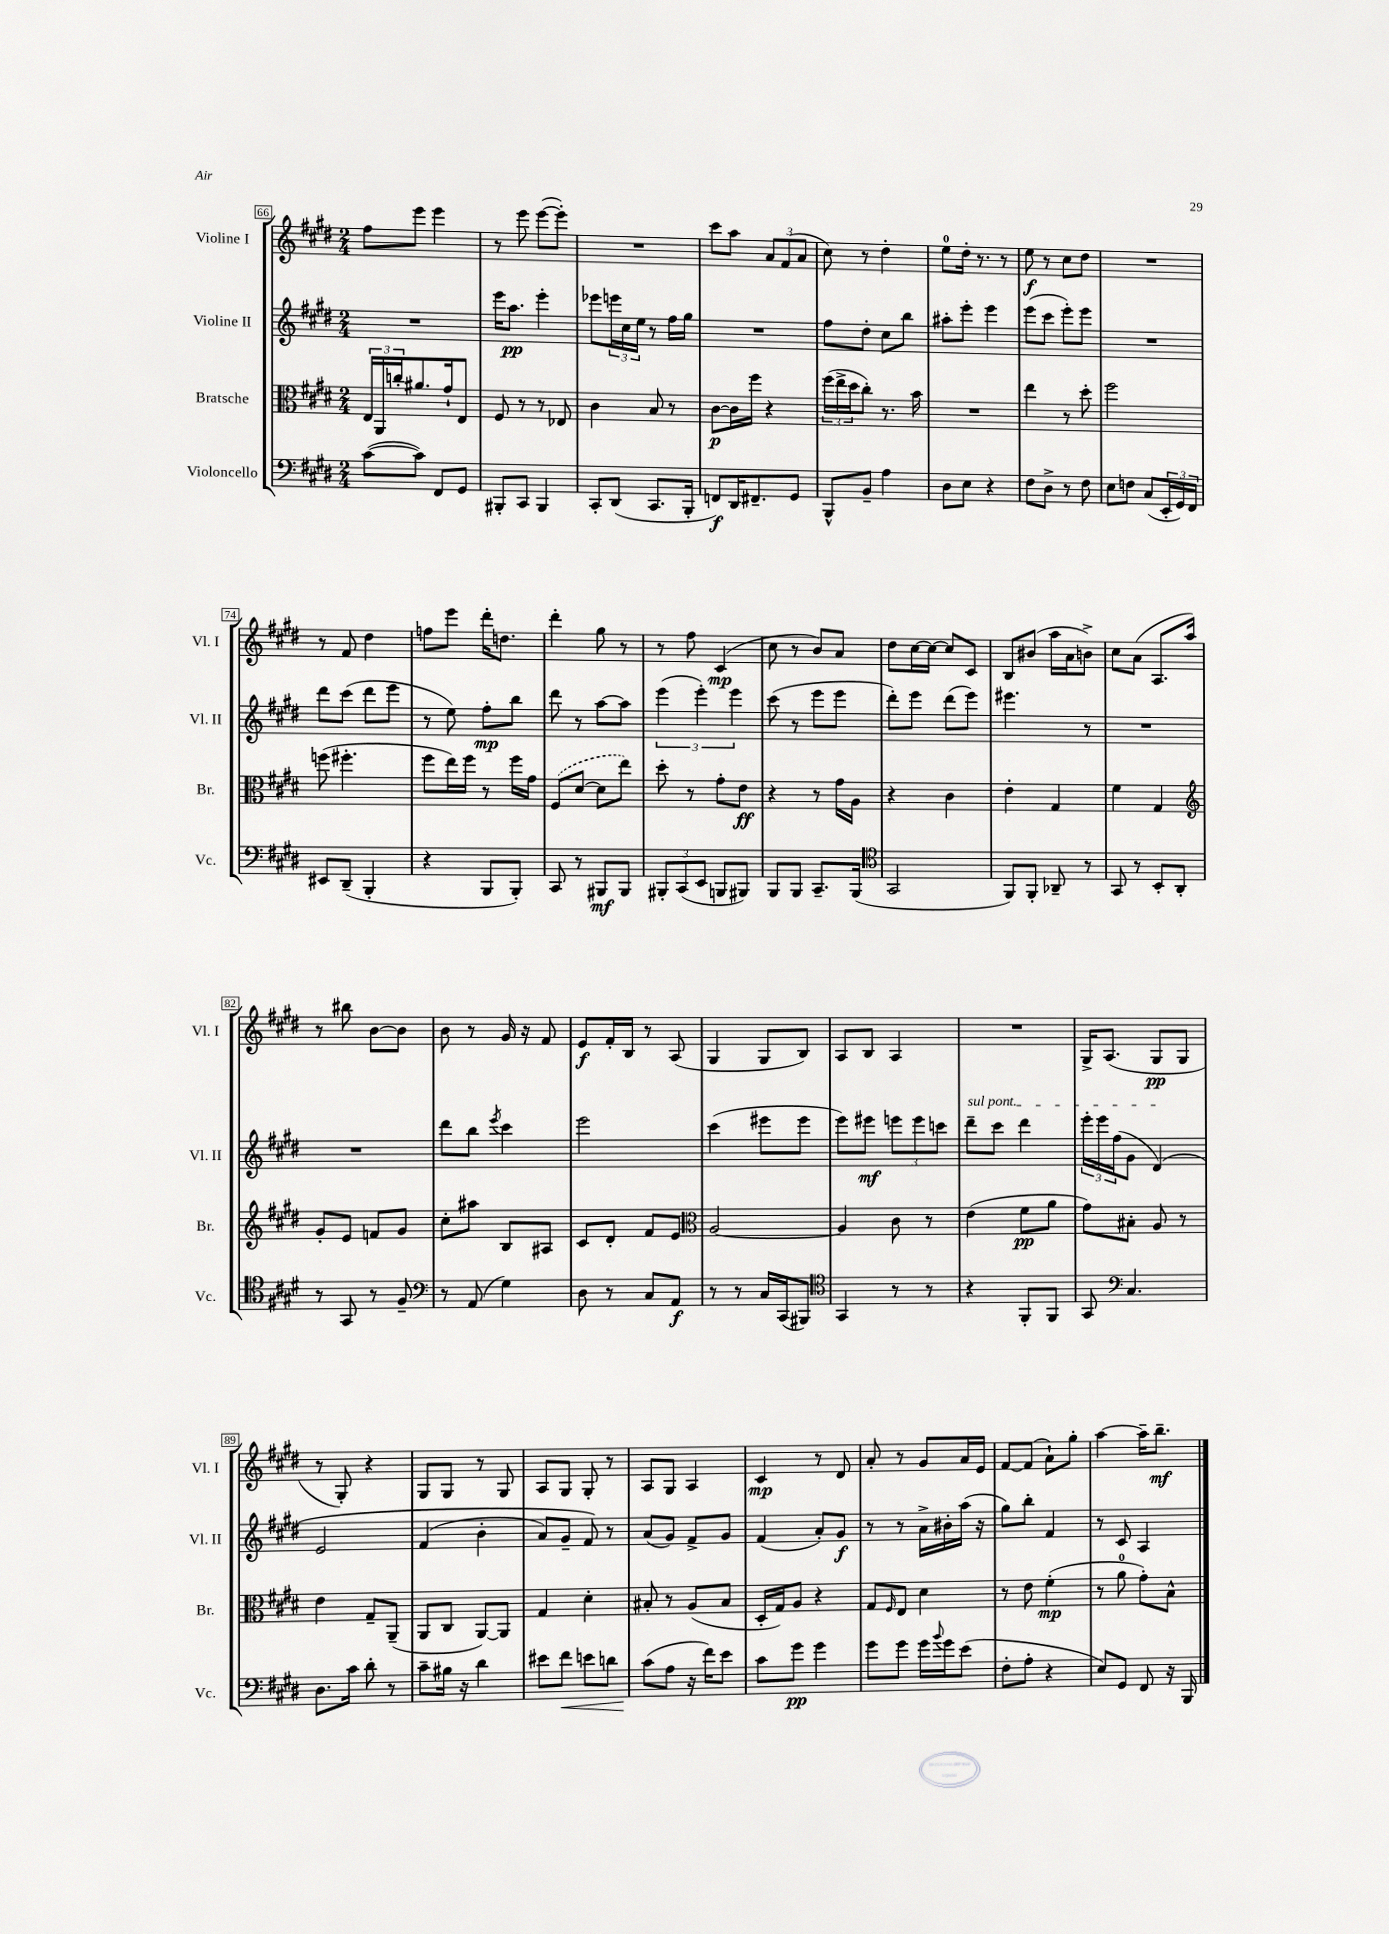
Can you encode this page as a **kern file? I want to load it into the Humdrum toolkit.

**kern	**dynam	**kern	**dynam	**kern	**dynam	**kern	**dynam
*part4	*part4	*part3	*part3	*part2	*part2	*part1	*part1
*staff4	*staff4	*staff3	*staff3	*staff2	*staff2	*staff1	*staff1
*I"Violoncello	*	*I"Bratsche	*	*I"Violine II	*	*I"Violine I	*
*I'Vc.	*	*I'Br.	*	*I'Vl. II	*	*I'Vl. I	*
*clefF4	*	*clefC3	*	*clefG2	*	*clefG2	*
*k[f#c#g#d#]	*	*k[f#c#g#d#]	*	*k[f#c#g#d#]	*	*k[f#c#g#d#]	*
*M2/4	*	*M2/4	*	*M2/4	*	*M2/4	*
=66	=66	=66	=66	=66	=66	=66	=66
([8c#\L	.	24E/LL	.	2r	.	8ff#\L	.
.	.	24AA/	.	.	.	.	.
.	.	24ccn'/J	.	.	.	.	.
8c#\J])	.	8.a#X/	.	.	.	8eee\J	.
8FF#/L	.	.	.	.	.	4eee\	.
.	.	16g#`/k	.	.	.	.	.
8GG#/J	.	8E/J	.	.	.	.	.
=67	=67	=67	=67	=67	=67	=67	=67
8BBB#X'/L	.	8F#/	.	16eee\KL	.	8r	.
.	.	.	.	8.aa\J	pp	.	.
8CC#/J	.	8r	.	.	.	8eee\	.
4BBB#/	.	8r	.	4eee'\	.	([8eee\L	.
.	.	8E-X/	.	.	.	8eee'\J])	.
=68	=68	=68	=68	=68	=68	=68	=68
8CC#'/L	.	4c#\	.	8eee-X\L	.	2r	.
(8DD#/J	.	.	.	24eeen\L	.	.	.
.	.	.	.	24cc#\	.	.	.
.	.	.	.	24ee\JJ	.	.	.
8.CC#/L	.	8B/	.	8r	.	.	.
.	.	8r	.	16ff#\LL	.	.	.
16BBB'/Jk	.	.	.	16gg#\JJ	.	.	.
=69	=69	=69	=69	=69	=69	=69	=69
8FFn/L)	f	[8c#\L	p	2r	.	8ccc#\L	.
16DD#/K	.	16c#\L]	.	.	.	8aa\J	.
8.FF#X~/	.	16ff#\JJ	.	.	.	.	.
.	.	4r	.	.	.	12a/L	.
.	.	.	.	.	.	(12f#/	.
8GG#/J	.	.	.	.	.	.	.
.	.	.	.	.	.	12a/J	.
=70	=70	=70	=70	=70	=70	=70	=70
8BBB^^/L	.	(24ff#\LL	.	8ff#\L	.	8cc#\)	.
.	.	24ee^\	.	.	.	.	.
.	.	24dd#\J	.	.	.	.	.
8BB~/J	.	8cc#'\J)	.	8dd#'\J	.	8r	.
4A\	.	8.r	.	8cc#\L	.	4dd#'\	.
.	.	.	.	8bb\J	.	.	.
.	.	16b\	.	.	.	.	.
=71	=71	=71	=71	=71	=71	=71	=71
8D#\L	.	2r	.	8aa#X'\L	.	8ee\L	.
8E\J	.	.	.	8eee'\J	.	16dd#'\Jk	.
.	.	.	.	.	.	8.r	.
4r	.	.	.	4eee\	.	.	.
.	.	.	.	.	.	8r	.
=72	=72	=72	=72	=72	=72	=72	=72
8F#\L	.	4ee\	.	(8eee\L	.	8ee\	f
8D#^\J	.	.	.	8ccc#\J	.	8r	.
8r	.	8r	.	8eee'\L)	.	8cc#\L	.
8F#\	.	8dd#'\	.	8eee\J	.	8dd#\J	.
=73	=73	=73	=73	=73	=73	=73	=73
8E\L	.	2ff#\	.	2r	.	2r	.
8Fn\J	.	.	.	.	.	.	.
(8C#/L	.	.	.	.	.	.	.
24EE'/L	.	.	.	.	.	.	.
24GG#/)	.	.	.	.	.	.	.
24FF#/JJ	.	.	.	.	.	.	.
!!LO:LB:g=z
=74	=74	=74	=74	=74	=74	=74	=74
8EE#X/L	.	(8ffn\	.	8ddd#\L	.	8r	.
(8DD#~/J	.	4.ff#X'\	.	(8ccc#\J	.	8f#/	.
4BBB'/	.	.	.	8ddd#\L	.	4dd#\	.
.	.	.	.	8eee\J	.	.	.
=75	=75	=75	=75	=75	=75	=75	=75
4r	.	8ff#\L	.	8r	.	8ffn\L	.
.	.	16ee\L)	.	8ee\)	.	8eee\J	.
.	.	16ff#\JJ	.	.	.	.	.
8BBB/L	.	8r	.	8ff#'\L	mp	16ddd#'\KL	.
.	.	.	.	.	.	8.ddn\J	.
8BBB'/J)	.	16ff#\LL	.	8bb\J	.	.	.
.	.	16g#\JJ	.	.	.	.	.
=76	=76	=76	=76	=76	=76	=76	=76
8CC#/	.	(8F#/L	.	8ddd#\	.	4ddd#'\	.
8r	.	[8d#/J	.	8r	.	.	.
8BBB#X/L	mf	8d#\L]	.	[8aa\L	.	8gg#\	.
8BBB#/J	.	8ee\J)	.	8aa\J]	.	8r	.
=77	=77	=77	=77	=77	=77	=77	=77
12BBB#X'/L	.	8dd#'\	.	(6eee\	.	8r	.
(12CC#/	.	.	.	.	.	.	.
.	.	8r	.	.	.	8ff#\	.
12EE/J	.	.	.	6eee'\)	.	.	.
8BBBn/L	.	8g#'\L	.	.	.	(4c#/	mp
.	.	.	.	6eee\	.	.	.
8BBB#X/J)	.	8e\J	ff	.	.	.	.
=78	=78	=78	=78	=78	=78	=78	=78
8BBB/L	.	4r	.	(8ccc#\	.	8cc#\	.
8BBB/J	.	.	.	8r	.	8r	.
8.CC#~/L	.	8r	.	8eee\L	.	8b/L)	.
.	.	16g#\LL	.	8eee\J	.	8a/J	.
(16BBB/Jk	.	16A\JJ	.	.	.	.	.
=79	=79	=79	=79	=79	=79	=79	=79
*clefC4	*	*	*	*	*	*	*
2GG#/	.	4r	.	8ddd#'\L)	.	8dd#\L	.
.	.	.	.	8eee\J	.	[16cc#\L	.
.	.	.	.	.	.	16cc#\JJ_	.
.	.	4c#\	.	(8ddd#\L	.	8cc#/L]	.
.	.	.	.	8eee\J)	.	8c#/J	.
=80	=80	=80	=80	=80	=80	=80	=80
8FF#/L)	.	4e'\	.	4.eee#X\	.	8B/L	.
8FF#'/J	.	.	.	.	.	(8b#X/J	.
8AA-X~/	.	4G#/	.	.	.	16aa\LL	.
.	.	.	.	.	.	16a\J	.
8r	.	.	.	8r	.	8bn^\J)	.
=81	=81	=81	=81	=81	=81	=81	=81
8GG#/	.	4f#\	.	2r	.	8cc#\L	.
8r	.	.	.	.	.	(8a\J	.
8BB'/L	.	4G#/	.	.	.	8.A/L	.
8AA'/J	.	.	.	.	.	.	.
.	.	.	.	.	.	16aa/Jk)	.
!!LO:LB:g=z
=82	=82	=82	=82	=82	=82	=82	=82
*	*	*clefG2	*	*	*	*	*
8r	.	8g#'/L	.	2r	.	8r	.
8GG#/	.	8e/J	.	.	.	8bb#X\	.
8r	.	8fn/L	.	.	.	[8b\L	.
8F#~/	.	8g#/J	.	.	.	8b\J]	.
=83	=83	=83	=83	=83	=83	=83	=83
*clefF4	*	*	*	*	*	*	*
8r	.	8cc#'\L	.	8ddd#\L	.	8b\	.
(8AA/	.	8aa#X\J	.	8bb\J	.	8r	.
.	.	.	.	8qeee/	.	.	.
4G#\)	.	8B/L	.	4ccc#\	.	16g#/	.
.	.	.	.	.	.	16r	.
.	.	8A#X/J	.	.	.	8f#/	.
=84	=84	=84	=84	=84	=84	=84	=84
8D#\	.	8c#/L	.	2eee\	.	8e/L	f
8r	.	8d#'/J	.	.	.	16f#'/L	.
.	.	.	.	.	.	16B/JJ	.
8C#/L	.	8f#/L	.	.	.	8r	.
8AA/J	f	8e/J	.	.	.	(8A/	.
=85	=85	=85	=85	=85	=85	=85	=85
*	*	*clefC3	*	*	*	*	*
8r	.	[2A/	.	(4ccc#\	.	4G#/	.
8r	.	.	.	.	.	.	.
16C#/LL	.	.	.	8eee#X\L	.	8G#/L	.
(16CC#/J	.	.	.	.	.	.	.
8BBB#X/J)	.	.	.	8eee#\J	.	8B/J)	.
=86	=86	=86	=86	=86	=86	=86	=86
*clefC4	*	*	*	*	*	*	*
4GG#/	.	4A/]	.	8eee\L)	.	8A/L	.
.	.	.	.	8eee#X\J	mf	8B/J	.
8r	.	8c#\	.	12eeen\L	.	4A/	.
.	.	.	.	12eee\	.	.	.
8r	.	8r	.	.	.	.	.
.	.	.	.	12cccn\J	.	.	.
=87	=87	=87	=87	=87	=87	=87	=87
!	!	!	!	!LO:TX:a:i:t=sul pont.	!	!	!
4r	.	(4e\	.	8ddd#~\L	.	2r	.
.	.	.	.	8ccc#\J	.	.	.
8FF#'/L	.	8f#\L	pp	4ddd#\	.	.	.
8FF#/J	.	8a\J	.	.	.	.	.
=88	=88	=88	=88	=88	=88	=88	=88
8GG#/	.	8g#\L)	.	24eee'\LL	.	16G#^/KL	.
.	.	.	.	24eee\	.	.	.
.	.	.	.	.	.	(8.A/J	.
.	.	.	.	(24ff#\J	.	.	.
*clefF4	*	*	*	*	*	*	*
4.C#/	.	8B#X'\J	.	8g#\J	.	.	.
.	.	8A/	.	(4d#/)	.	8G#/L	pp
.	.	8r	.	.	.	8G#/J	.
!!LO:LB:g=z
=89	=89	=89	=89	=89	=89	=89	=89
8.D#\L	.	4e\	.	2e/	.	8r	.
.	.	.	.	.	.	8G#'/)	.
16c#\Jk	.	.	.	.	.	.	.
8d#'\	.	8G#~/L	.	.	.	4r	.
8r	.	(8AA~/J	.	.	.	.	.
=90	=90	=90	=90	=90	=90	=90	=90
8c#~\L	.	8AA/L	.	(4f#/	.	8G#/L	.
16B#X\Jk	.	8C#/J	.	.	.	8G#/J	.
16r	.	.	.	.	.	.	.
4d#\	.	[8AA/L)	.	4b'\	.	8r	.
.	.	8AA/J]	.	.	.	8G#/	.
=91	=91	=91	=91	=91	=91	=91	=91
8e#X\L	.	4G#/	.	8a/L)	.	8A/L	.
!	!LO:HP:b	!	!	!	!	!	!
8f#\J	<	.	.	8g#~/J	.	8G#/J	.
8en\L	.	4d#'\	.	8f#/)	.	8G#'/	.
8dn\J	.	.	.	8r	.	8r	.
=92	=92	=92	=92	=92	=92	=92	=92
(8c#\L	.	8B#X'/	.	(8a/L	.	8A/L	.
8A\J	[	8r	.	8g#/J)	.	8G#/J	.
16r	.	(8A/L	.	8f#^/L	.	4A/	.
16f#\KL)	.	.	.	.	.	.	.
8e\J	.	8B#/J	.	8g#/J	.	.	.
=93	=93	=93	=93	=93	=93	=93	=93
8c#\L	.	16D#'/LL	.	(4f#/	.	4c#/	mp
.	.	16G#/J)	.	.	.	.	.
8g#\J	pp	8A/J	.	.	.	.	.
4g#\	.	4r	.	8a'/L)	.	8r	.
.	.	.	.	8g#/J	f	8d#/	.
=94	=94	=94	=94	=94	=94	=94	=94
8g#\L	.	8G#/L	.	8r	.	8a'/	.
.	.	16qqF#/	.	.	.	.	.
8g#\J	.	8E/J	.	8r	.	8r	.
16g#\LL	.	4d#\	.	16a^\LL	.	8g#/L	.
8qqb/	.	.	.	.	.	.	.
16g#\J	.	.	.	16b#X'\	.	.	.
(8e\J	.	.	.	(16aa\JJ	.	16a/L	.
.	.	.	.	16r	.	16e/JJ	.
=95	=95	=95	=95	=95	=95	=95	=95
8F#'\L	.	8r	.	8gg#\L)	.	[8f#/L	.
8A'\J	.	8e\	.	8bb'\J	.	(8f#/J]	.
4r	.	(4f#'\	mp	4f#/	.	8a`\L)	.
.	.	.	.	.	.	8gg#'\J	.
=96	=96	=96	=96	=96	=96	=96	=96
8E/L)	.	8r	.	8r	.	[4aa\	.
8GG#/J	.	8a\	.	8c#/	.	.	.
8FF#/	.	8g#'\L)	.	4A/	.	16aa~\KL]	.
.	.	.	.	.	.	8.bb~\J	mf
16r	.	8B^^\J	.	.	.	.	.
16BBB/	.	.	.	.	.	.	.
==	==	==	==	==	==	==	==
*-	*-	*-	*-	*-	*-	*-	*-
